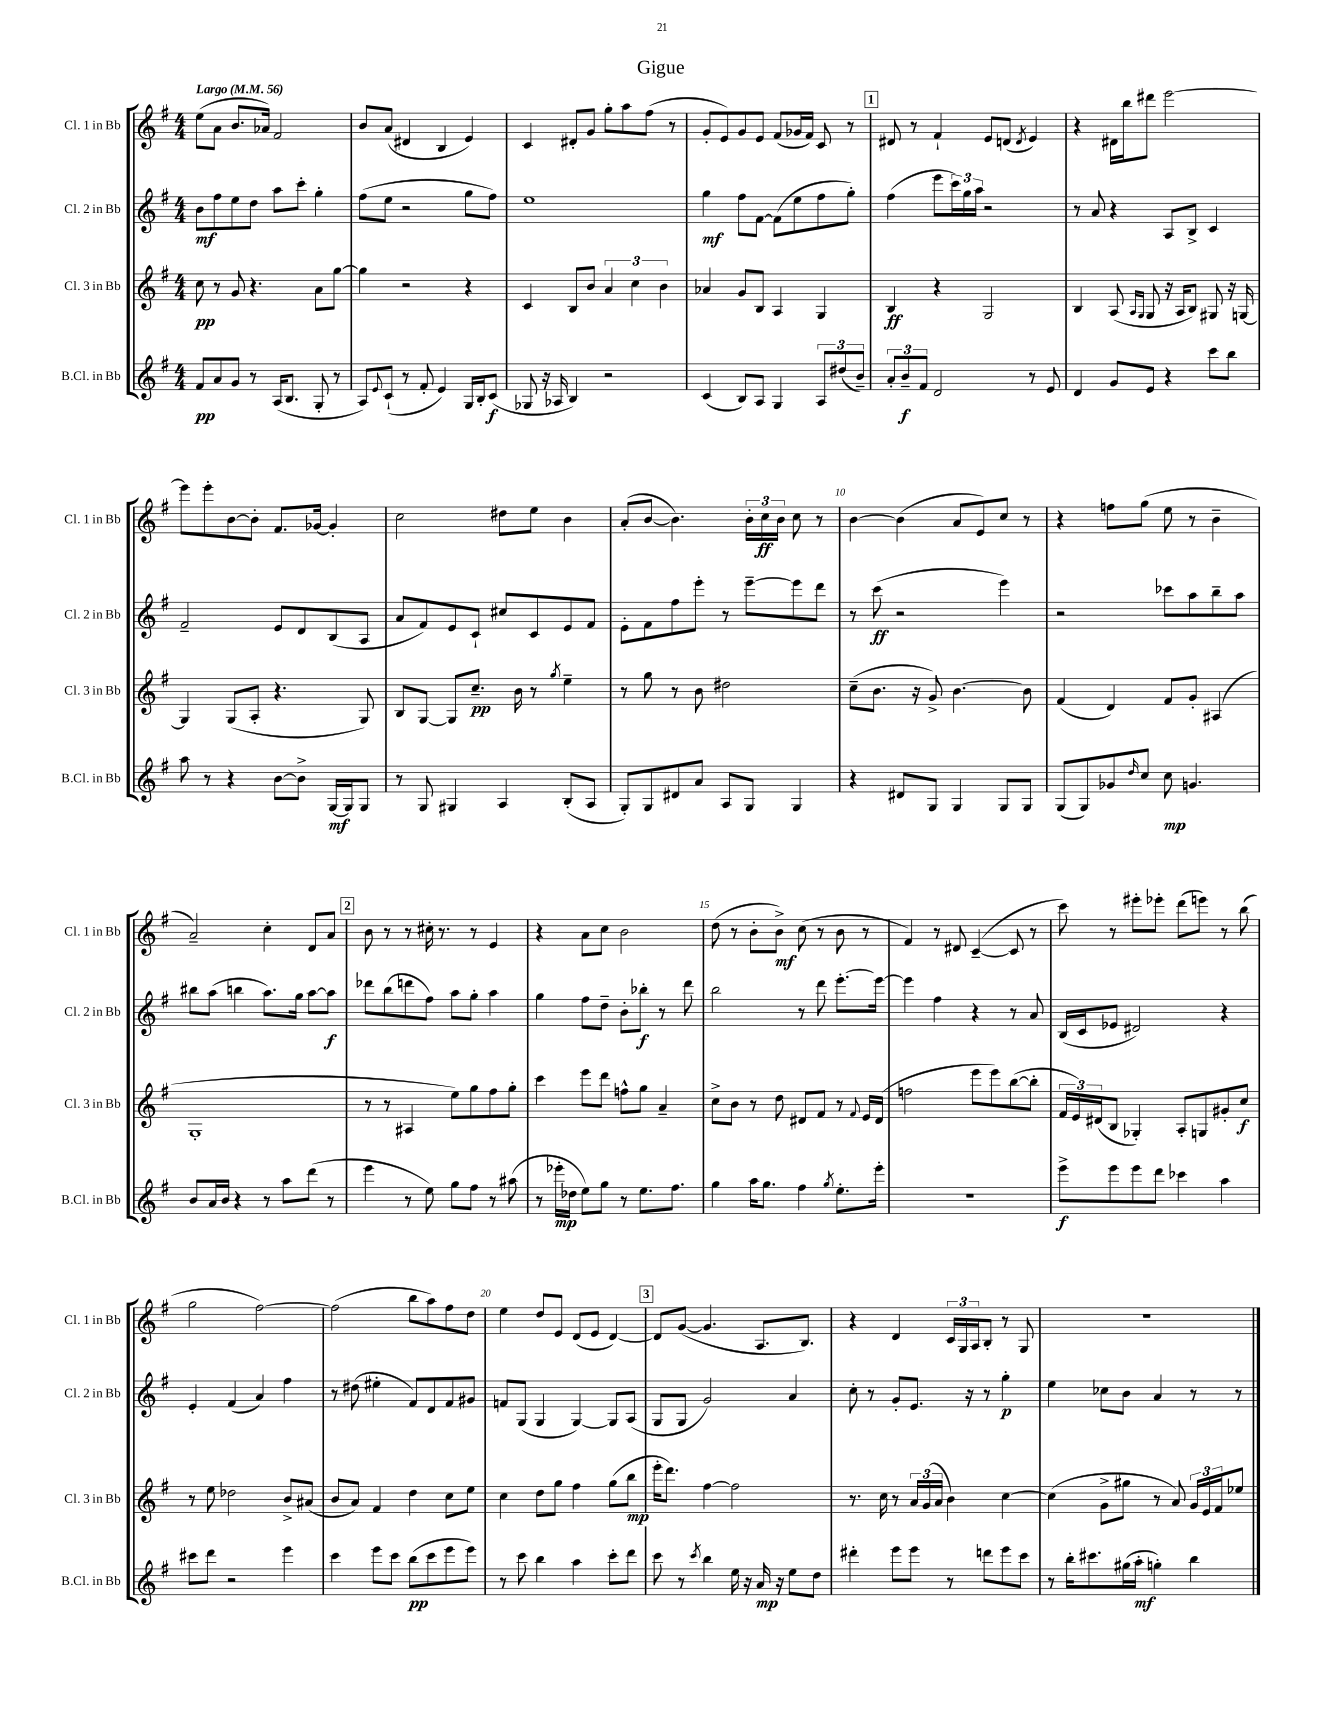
\header { title = "Gigue" }
<<
\new StaffGroup <<
\new Staff = "s0" \with { instrumentName = "Cl. 1 in Bb" shortInstrumentName = "Cl. 1 in Bb" } {
    \clef treble \key g \major \numericTimeSignature \time 4/4 \tempo "Largo" 4 = 56
    e''8( a'8 b'8. aes'16) fis'2 |
    b'8 a'8( dis'4 b4 e'4) |
    c'4 dis'8-. g'8 g''8-. a''8 fis''8( r8 |
    g'8-. e'8) g'8 e'8 fis'8( ges'16 fis'16) c'8 r8 |
    \mark \markup { \box "1" } dis'8 r8 fis'4-! e'8 d'8( \acciaccatura { d'8 } e'4) |
    r4 dis'16 b''16 dis'''8 e'''2~ |
    e'''8 e'''8-. b'8~ b'8-. fis'8. ges'16~ ges'4-. |
    c''2 dis''8 e''8 b'4 |
    a'8-.( b'8~ b'4.) \tuplet 3/2 { b'16-. c''16\ff b'16 } c''8 r8 |
    b'4~ b'4( a'8 e'8) c''8 r8 |
    r4 f''8 g''8( e''8 r8 b'4-- |
    a'2--) c''4-. d'8 a'8 |
    \mark \markup { \box "2" } b'8 r8 r8 cis''16-. r8. r8 e'4 |
    r4 a'8 c''8 b'2 |
    d''8( r8 b'8-. b'8->\mf) c''8( r8 b'8 r8 |
    fis'4) r8 dis'8 c'4~--( c'8 r8 |
    c'''8) r8 eis'''8-. ees'''8-. d'''8( e'''8) r8 b''8( |
    g''2 fis''2~) |
    fis''2( b''8 a''8) fis''8 d''8 |
    e''4 d''8 e'8 d'8( e'8 d'4~) |
    \mark \markup { \box "3" } d'8 g'8~( g'4. a8. b8.) |
    r4 d'4 \tuplet 3/2 { c'16 g16 a16 } b8-. r8 g8 |
    R1 \bar "|." |
}
\new Staff = "s1" \with { instrumentName = "Cl. 2 in Bb" shortInstrumentName = "Cl. 2 in Bb" } {
    \clef treble \key g \major \numericTimeSignature \time 4/4
    b'8\mf fis''8 e''8 d''8 a''8 c'''8-. g''4-. |
    fis''8( e''8 r2 g''8 fis''8) |
    e''1 |
    g''4\mf fis''8 fis'8~ fis'8( e''8 fis''8 g''8-.) |
    \mark \markup { \box "1" } fis''4( e'''8 \tuplet 3/2 { c'''16) g''16 a''16 } r2 |
    r8 a'8 r4 a8 b8-> c'4 |
    fis'2-- e'8 d'8 b8( a8 |
    a'8 fis'8) e'8 c'8-! cis''8 c'8 e'8 fis'8 |
    e'8-. fis'8 fis''8 e'''8-. r8 e'''8~-- e'''8 d'''8 |
    r8 c'''8\ff( r2 e'''4) |
    r2 ces'''8 a''8 b''8-- a''8 |
    bis''8 a''8( b''4 a''8.) g''16 a''8~ a''8\f |
    \mark \markup { \box "2" } des'''8 b''8( d'''8 fis''8) a''8 g''8-. a''4 |
    g''4 fis''8 d''8-- b'8-. bes''8-.\f r8 d'''8 |
    b''2 r8 d'''8 e'''8.~-. e'''16~ |
    e'''4 fis''4 r4 r8 a'8 |
    b16( c'16 ees'8 dis'2) r4 |
    e'4-. fis'4( a'4) fis''4 |
    r8 dis''8( eis''4-. fis'8) d'8 fis'8 gis'8 |
    f'8 g8( g4 g4~) g8 a8( |
    \mark \markup { \box "3" } g8 g8 g'2) a'4 |
    c''8-. r8 g'8-. e'8. r16 r8 g''4-.\p |
    e''4 ces''8 b'8 a'4 r8 r8 \bar "|." |
}
\new Staff = "s2" \with { instrumentName = "Cl. 3 in Bb" shortInstrumentName = "Cl. 3 in Bb" } {
    \clef treble \key g \major \numericTimeSignature \time 4/4
    c''8\pp r8 g'8 r4. a'8 g''8~ |
    g''4 r2 r4 |
    c'4 b8 b'8 \tuplet 3/2 { a'4 c''4 b'4 } |
    aes'4 g'8 b8 a4 g4 |
    \mark \markup { \box "1" } b4\ff r4 g2 |
    b4 a8( \grace { a16 g16 } g8 r16 a16 b8) gis8 r16 g16~ |
    g4 g8( a8-. r4. g8) |
    b8 g8~ g8 c''8.--\pp b'16 r8 \acciaccatura { g''8 } e''4-- |
    r8 g''8 r8 b'8 dis''2 |
    c''8--( b'8. r16 g'8->) b'4.~ b'8 |
    fis'4( d'4) fis'8 g'8-. ais4( |
    g1-. |
    \mark \markup { \box "2" } r8 r8 ais4 e''8) g''8 fis''8 g''8-. |
    c'''4 e'''8 d'''8 f''8-^ g''8 a'4-- |
    c''8-> b'8 r8 d''8 dis'8 fis'8 r8 \appoggiatura { fis'8 } e'16 dis'16( |
    f''2 e'''8 e'''8) b''8~( b''8-. |
    \tuplet 3/2 { fis'16 e'16) dis'16( } b8 ges4-.) a8-. g8 gis'8-. c''8\f |
    r8 e''8 des''2 b'8-> ais'8( |
    b'8 a'8) fis'4 d''4 c''8 e''8 |
    c''4 d''8 g''8 fis''4 g''8( b''8\mp |
    \mark \markup { \box "3" } e'''16-. d'''8.) fis''4~ fis''2 |
    r8. c''16 r8 \tuplet 3/2 { a'16 g'16( a'16 } b'4) c''4~ |
    c''4( g'8-> gis''8 r8 a'8) \tuplet 3/2 { g'16 e'16 fis'16 } ees''8 \bar "|." |
}
\new Staff = "s3" \with { instrumentName = "B.Cl. in Bb" shortInstrumentName = "B.Cl. in Bb" } {
    \clef treble \key g \major \numericTimeSignature \time 4/4
    fis'8\pp a'8 g'8 r8 a16( b8. g8-. r8 |
    a8) \appoggiatura { e'8 } c'8-!( r8 fis'8-. e'4) g16 b16-. c'8\f( |
    ges8 r16 aes16 b4) r2 |
    c'4( b8) a8 g4 \tuplet 3/2 { a8 dis''8( b'8--) } |
    \mark \markup { \box "1" } \tuplet 3/2 { a'8-. b'8--\f fis'8 } d'2 r8 e'8 |
    d'4 g'8 e'8 r4 c'''8 b''8 |
    a''8 r8 r4 b'8~ b'8-> g16~\mf g16 g8 |
    r8 g8 gis4 a4 b8-.( a8 |
    g8-.) g8 dis'8 a'8 a8 g8 g4 |
    r4 dis'8 g8 g4 g8 g8 |
    g8( g8) ges'8 \grace { d''16 } c''8 c''8\mp g'4. |
    b'8 a'16 b'16 r4 r8 a''8 d'''8( r8 |
    \mark \markup { \box "2" } e'''4 r8 e''8) g''8 fis''8 r8 ais''8( |
    r8 ees'''16-.\mp des''16 e''8) g''8 r8 e''8. fis''8. |
    g''4 a''16 g''8. fis''4 \acciaccatura { g''8 } e''8.-. e'''16-. |
    R1 |
    e'''8->\f e'''8 e'''8 d'''8 ces'''4 a''4 |
    cis'''8 d'''8 r2 e'''4 |
    c'''4 e'''8 c'''8 b''8\pp( c'''8 e'''8 e'''8) |
    r8 c'''8 b''4 a''4 c'''8-. d'''8 |
    \mark \markup { \box "3" } c'''8 r8 \acciaccatura { c'''8 } b''4 e''16 r16 a'16\mp r16 e''8 d''8 |
    dis'''4-. e'''8 e'''8 r8 d'''8 e'''8 c'''8 |
    r8 b''16-. cis'''8. gis''16( a''16-.\mf g''4-.) b''4 \bar "|." |
}
>>
>>
\layout { \context { \Score \override BarNumber.break-visibility = ##(#f #t #t) barNumberVisibility = #(every-nth-bar-number-visible 5) } }
